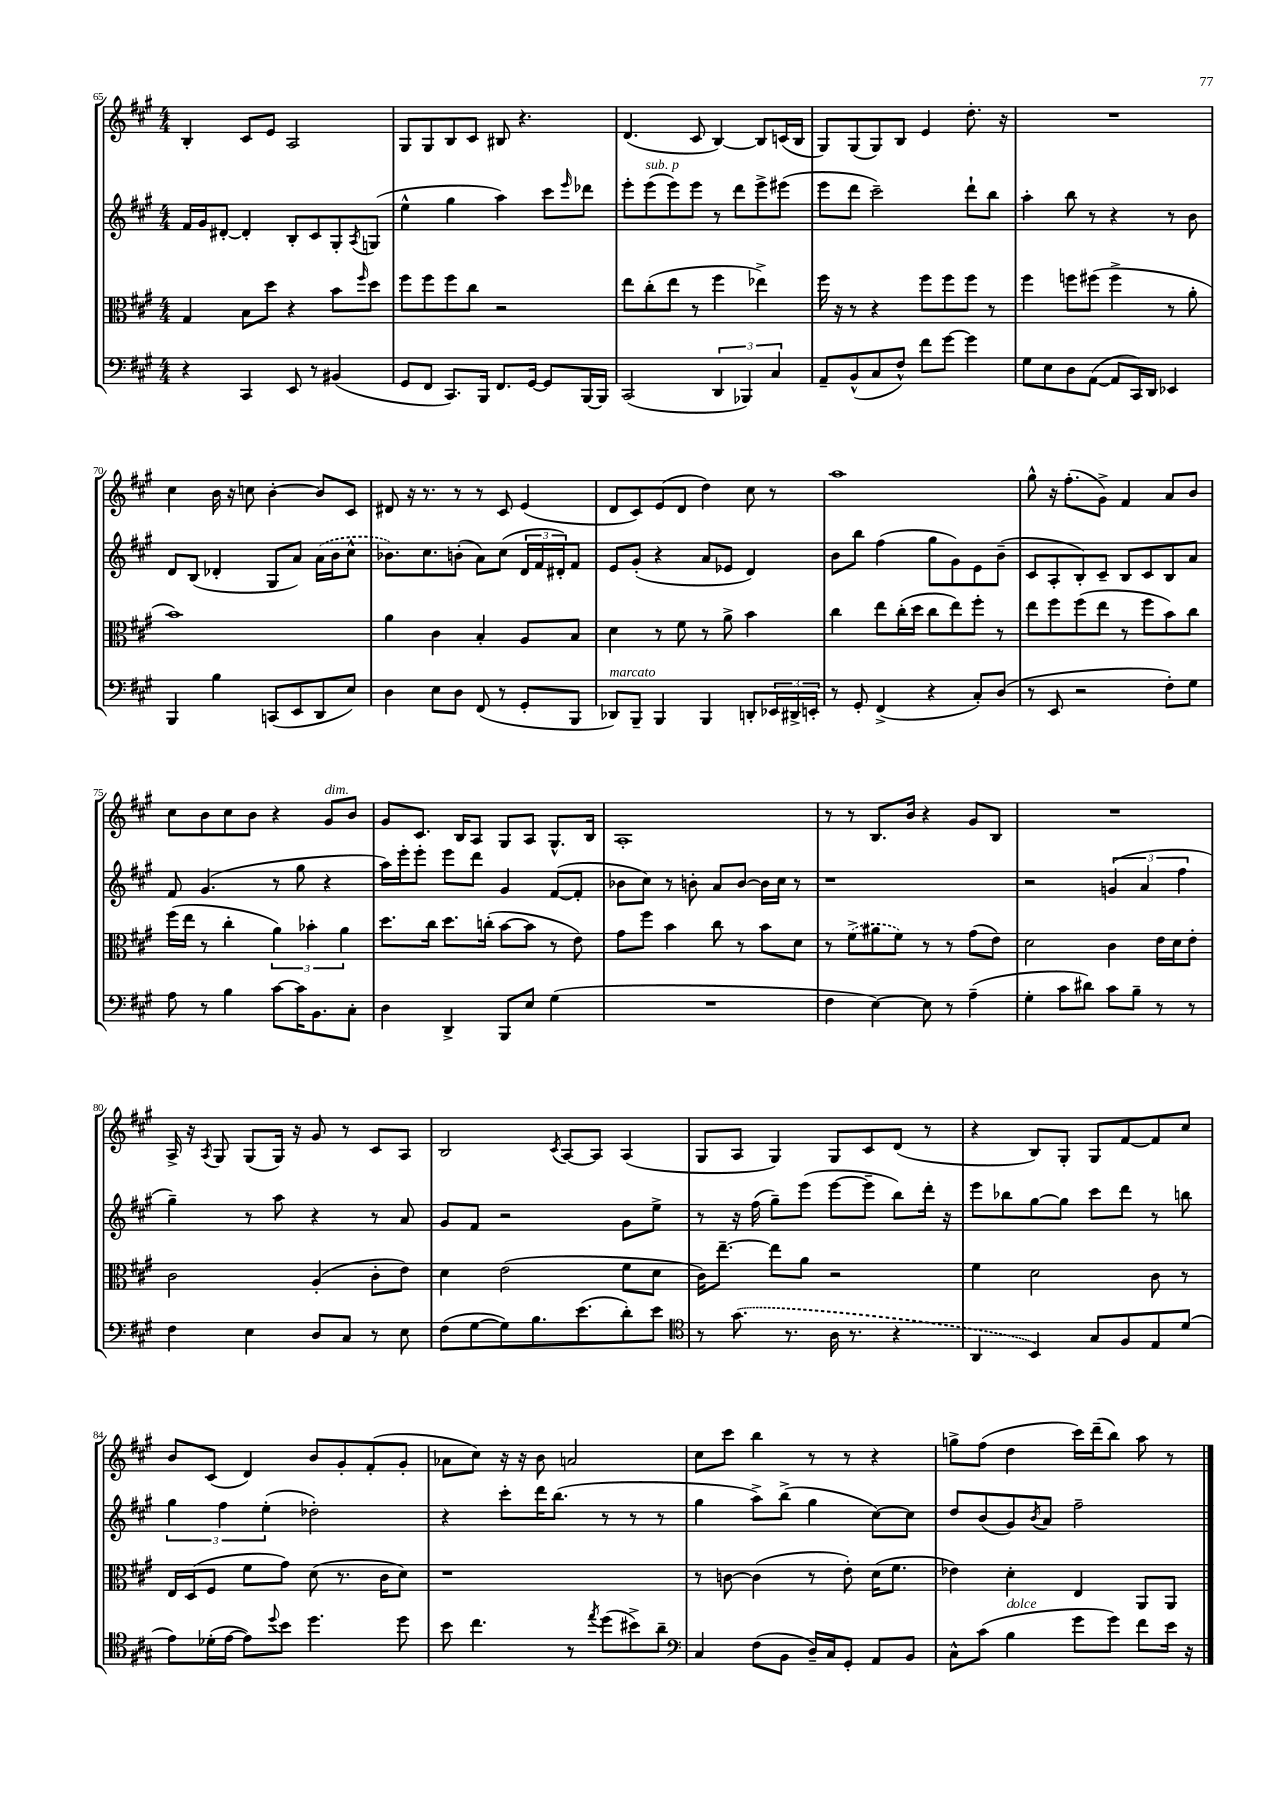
<<
\new StaffGroup <<
\new Staff = "s0" {
    \clef treble \key a \major \numericTimeSignature \time 4/4
    b4-. cis'8 e'8 a2 |
    gis8 gis8 b8 cis'8 bis8 r4. |
    d'4.( cis'8 b4~) b8 c'16( b16 |
    gis8) gis8( gis8) b8 e'4 d''8.-. r16 |
    R1 |
    cis''4 b'16 r16 c''8 b'4~-. b'8 cis'8 |
    dis'8 r16 r8. r8 r8 cis'8 e'4( |
    d'8 cis'8) e'8( d'8 d''4) cis''8 r8 |
    a''1 |
    gis''8-^ r16 fis''8.-.( gis'8->) fis'4 a'8 b'8 |
    cis''8 b'8 cis''8 b'8 r4 gis'8^\markup { \italic "dim." } b'8 |
    gis'8 cis'8. b16 a8 gis8 a8 gis8.-^ b16 |
    a1-. |
    r8 r8 b8. b'16 r4 gis'8 b8 |
    R1 |
    a16-> r16 \acciaccatura { a8 } gis8 gis8( gis16) r16 gis'8 r8 cis'8 a8 |
    b2 \acciaccatura { cis'8 } a8~ a8 a4( |
    gis8 a8 gis4) gis8 cis'8 d'8( r8 |
    r4 b8) gis8-. gis8 fis'8~ fis'8 cis''8 |
    b'8 cis'8( d'4) b'8 gis'8-. fis'8-.( gis'8-. |
    aes'8 cis''8) r16 r16 b'8 a'2 |
    cis''8 cis'''8 b''4 r8 r8 r4 |
    g''8-> fis''8( d''4 cis'''16) d'''16--( b''8) a''8 r8 \bar "|." |
}
\new Staff = "s1" {
    \clef treble \key a \major \numericTimeSignature \time 4/4
    fis'16 gis'16 dis'8~-. dis'4-. b8-. cis'8 gis8-. \acciaccatura { a8 } g8( |
    e''4-^ gis''4 a''4) cis'''8 \grace { e'''16 } des'''8 |
    e'''8-. e'''8^\markup { \italic "sub. p" }( e'''8) e'''8 r8 d'''8 e'''8-> eis'''8( |
    e'''8 d'''8 cis'''2--) d'''8-! b''8 |
    a''4-. b''8 r8 r4 r8 b'8 |
    d'8 b8( des'4-. gis8 a'8) \once \slurDashed a'16( b'16 cis''8-^ |
    bes'8.) cis''8. b'8-.( a'8) cis''8( \tuplet 3/2 { d'16 fis'16 dis'16-.) } fis'8 |
    e'8 gis'8-.( r4 a'8 ees'8 d'4) |
    b'8 b''8 fis''4( gis''8 gis'8) e'8 b'8--( |
    cis'8 a8-. b8-.) cis'8-- b8 cis'8 b8 a'8 |
    fis'8 gis'4.( r8 gis''8 r4 |
    a''16) e'''16-. e'''8-. e'''8 d'''8 gis'4 fis'8~( fis'8-. |
    bes'8 cis''8) r8 b'8-. a'8 b'8~ b'16 cis''16 r8 |
    r1 |
    r2 \tuplet 3/2 { g'4( a'4 fis''4 } |
    gis''4--) r8 a''8 r4 r8 a'8 |
    gis'8 fis'8 r2 gis'8 e''8-> |
    r8 r16 fis''16( gis''8--) e'''8( e'''8~ e'''8-- b''8) d'''16-. r16 |
    e'''8 bes''8 gis''8~ gis''8 cis'''8 d'''8 r8 b''8 |
    \tuplet 3/2 { gis''4 fis''4 e''4-.( } des''2-.) |
    r4 cis'''8-. d'''16 b''8.( r8 r8 r8 |
    gis''4 a''8->) b''8->( gis''4 cis''8~) cis''8 |
    d''8 b'8( gis'8) \acciaccatura { b'8 } a'8 fis''2-- \bar "|." |
}
\new Staff = "s2" {
    \clef alto \key a \major \numericTimeSignature \time 4/4
    gis4 b8 d''8 r4 b'8 \grace { fis''16 } d''8 |
    fis''8 fis''8 fis''8 cis''8 r2 |
    e''8 cis''8-.( e''8 r8 fis''4 ees''4->) |
    fis''16 r16 r8 r4 fis''8 fis''8 fis''8 r8 |
    fis''4 f''8 fis''8( fis''4-> r8 a'8-. |
    b'1) |
    a'4 cis'4 b4-. a8 b8 |
    d'4 r8 fis'8 r8 a'8-> b'4 |
    cis''4 e''8 cis''16-.( d''16 cis''8 e''8) fis''8-. r8 |
    e''8 fis''8 fis''8( e''8 r8 fis''8 b'8) cis''8 |
    fis''16( e''16 r8 cis''4-. \tuplet 3/2 { a'4) bes'4-. a'4 } |
    d''8. cis''16 d''8. c''16-.( b'8~ b'8 r8 e'8) |
    gis'8 fis''8 b'4 cis''8 r8 b'8 d'8 |
    r8 \once \slurDashed fis'8->( ais'8 fis'8) r8 r8 gis'8( e'8) |
    d'2 cis'4 e'16 d'16 e'8-. |
    cis'2 a4-.( cis'8-. e'8) |
    d'4 e'2( fis'8 d'8 |
    cis'16) e''8.~-- e''8 a'8 r2 |
    fis'4 d'2 cis'8 r8 |
    e16 d16( fis8 fis'8 gis'8) d'8( r8. cis'16 d'8) |
    r1 |
    r8 c'8~ c'4( r8 e'8-.) d'16( fis'8. |
    ees'4) d'4-. e4 a,8 a,8 \bar "|." |
}
\new Staff = "s3" {
    \clef bass \key a \major \numericTimeSignature \time 4/4
    r4 cis,4 e,8 r8 bis,4( |
    gis,8 fis,8 cis,8.) b,,16 fis,8. gis,16~ gis,8 b,,16~ b,,16 |
    cis,2( \tuplet 3/2 { d,4 bes,,4) cis4 } |
    a,8-- b,8-^( cis8 fis8-^) fis'8 gis'8~ gis'4 |
    gis8 e8 d8 a,8~( a,8 cis,16) d,16 ees,4 |
    b,,4 b4 c,8( e,8 d,8 e8) |
    d4 e8 d8 fis,8( r8 gis,8-. b,,8 |
    des,8^\markup { \italic "marcato" }) b,,8-- b,,4 b,,4 d,8-. \tuplet 3/2 { ees,16 dis,16-> e,16-. } |
    r8 gis,8-. fis,4->( r4 cis8-.) d8( |
    r8 e,8 r2 fis8-.) gis8 |
    a8 r8 b4 cis'8~ cis'16 b,8. cis8-. |
    d4 d,4-> b,,8 e8 gis4( |
    R1 |
    fis4 e4~) e8 r8 a4--( |
    gis4-. cis'8 dis'8) cis'8 b8-- r8 r8 |
    fis4 e4 d8 cis8 r8 e8 |
    fis8( gis8~ gis8) b8. e'8.( d'8-.) e'8 |
    \clef tenor r8 \once \slurDashed gis'8.( r8. a16 r8. r4 |
    a,4 b,4) gis8 fis8 e8 d'8( |
    e'8) des'16-.( e'16~ e'8) \appoggiatura { d''8 } b'8 d''4. d''8 |
    b'8 cis''4. r8 \acciaccatura { e''8 } d''8( bis'8->) a'8-- |
    \clef bass cis4 fis8( b,8 d16--) cis16 gis,8-. a,8 b,8 |
    cis8-^ cis'8( b4^\markup { \italic "dolce" } gis'8 gis'8) fis'8 e'16 r16 \bar "|." |
}
>>
>>
\layout { \context { \Score currentBarNumber = #65 } }
